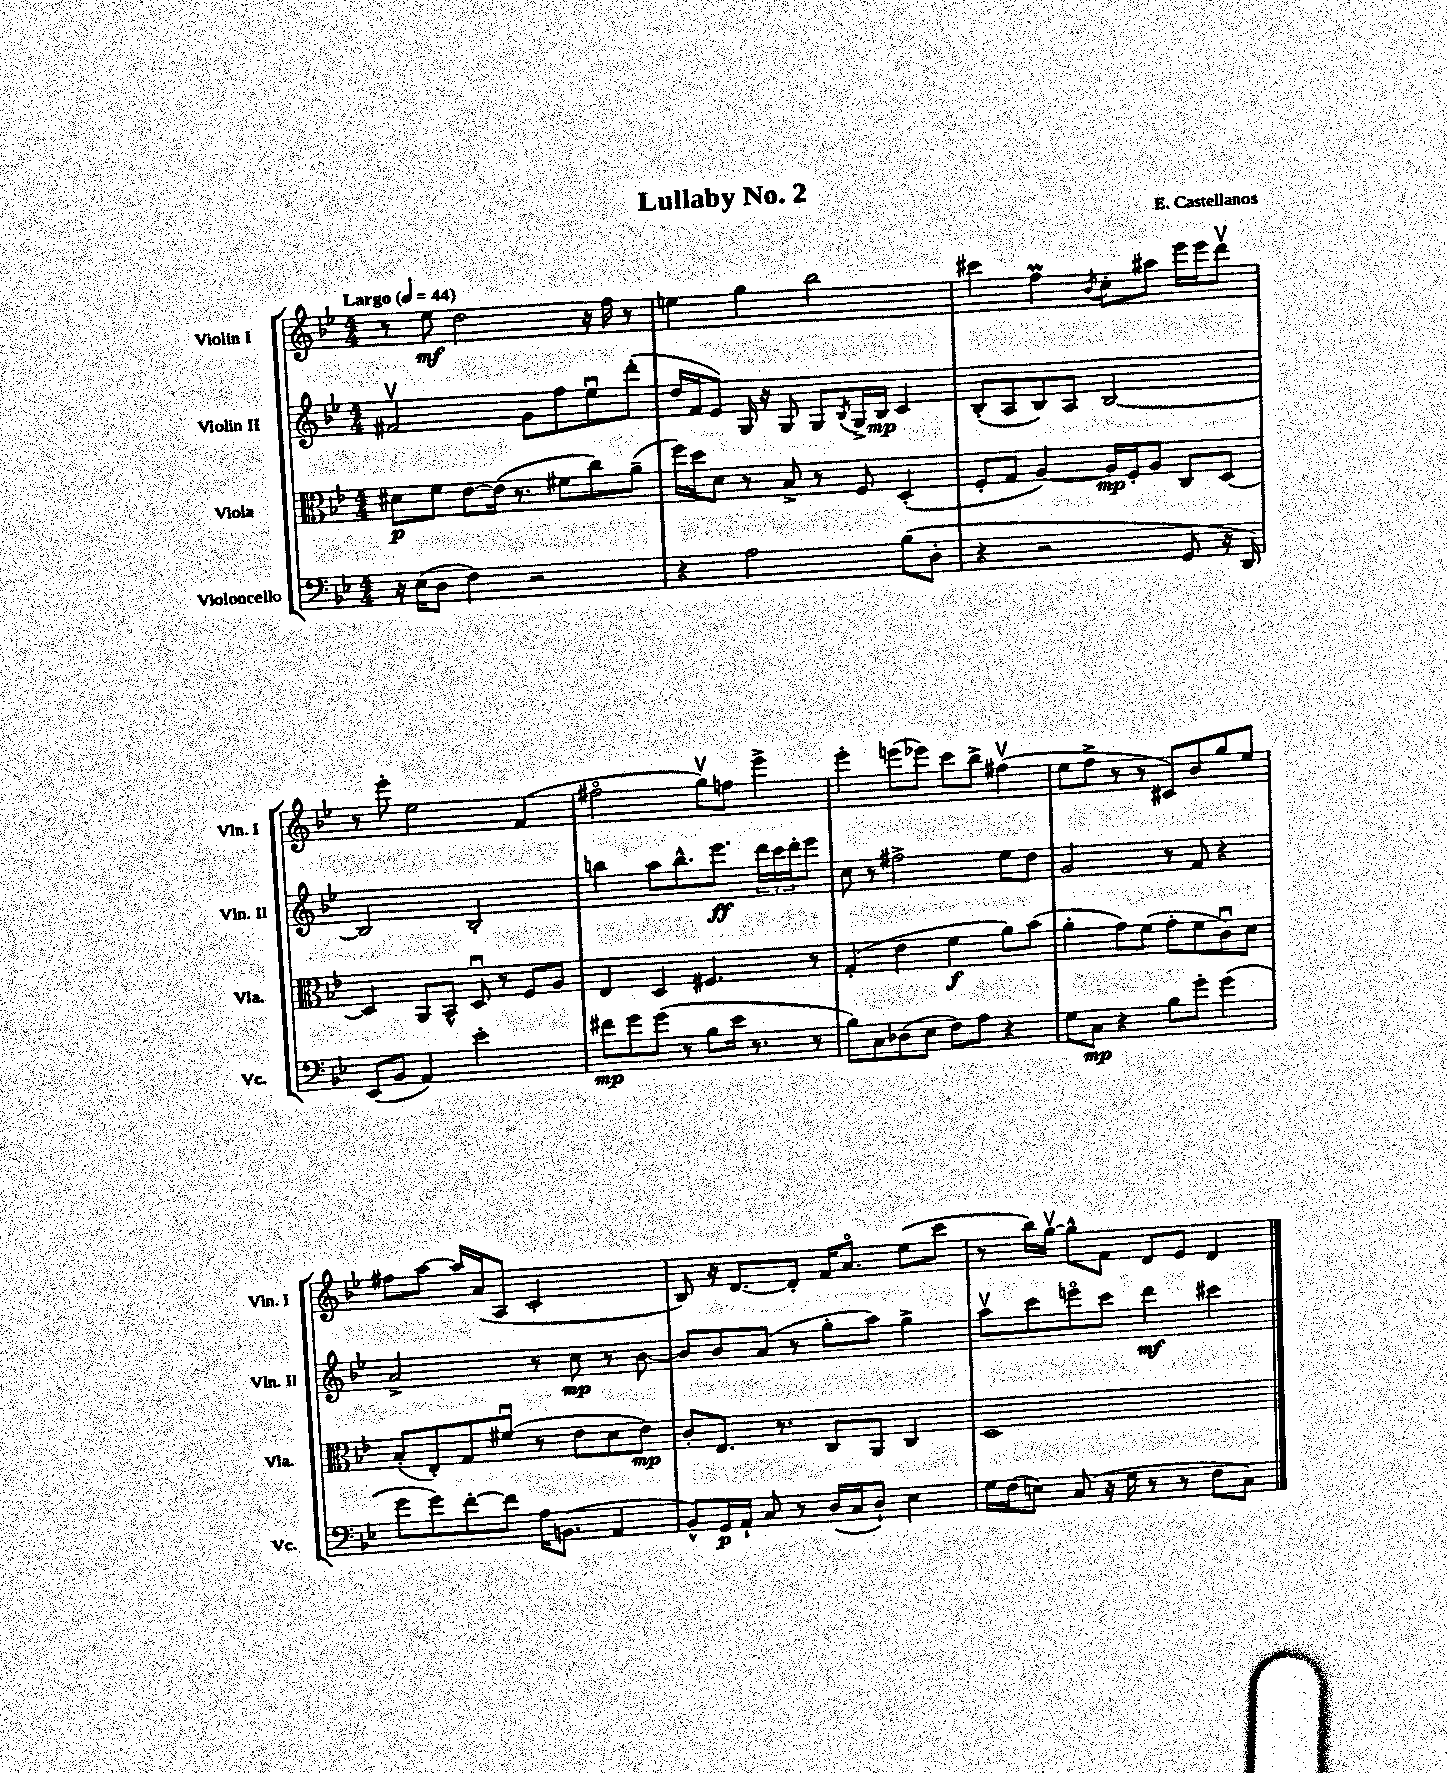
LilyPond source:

\header { title = "Lullaby No. 2" composer = "E. Castellanos" }
<<
\new StaffGroup <<
\new Staff = "s0" \with { instrumentName = "Violin I" shortInstrumentName = "Vln. I" } {
    \clef treble \key bes \major \numericTimeSignature \time 4/4 \tempo "Largo" 4 = 44
    r8 ees''8\mf d''2 r16 f''16 r8 |
    e''4 g''4 bes''2 |
    cis'''4 f''4\prall \acciaccatura { bes'8 } c''8-. ais''8 ees'''16 ees'''16 d'''8\upbow |
    r8 ees'''8-. ees''2 f'4( |
    fis''2\flageolet g''8\upbow) f''8 ees'''4-> |
    ees'''4-. e'''8( ees'''8) c'''8 bes''8-> fis''4\upbow( |
    ees''8 f''8-> r8 r8 cis'8) bes'8 g''8 ees''8 |
    fis''8 a''8~ a''16 a'16( a8 c'2-. |
    bes8) r16 d'8.~ d'8-. f'16 a'8.\flageolet ees''8( c'''8 |
    r8 bes''16) g''16~\upbow g''8-^ f'8 d'8 ees'8 d'4 \bar "|." |
}
\new Staff = "s1" \with { instrumentName = "Violin II" shortInstrumentName = "Vln. II" } {
    \clef treble \key bes \major \numericTimeSignature \time 4/4
    fis'2\upbow g'8 f''8 ees''8\downbow d'''8-.( |
    d''16 f'16 ees'8) g16 r16 g8 g8 \acciaccatura { bes8 } g16-> bes16\mp c'4 |
    bes8-.( a8 bes8) a8 bes2~ |
    bes2 bes2-. |
    b''4 a''8 b''8.-^ ees'''8.\ff \tuplet 3/2 { d'''16 c'''16 d'''16-. } ees'''8 |
    c''8 r8 fis''2-> ees''8 d''8 |
    g'2 r8 f'8 r4 |
    a'2-> r8 c''8\mp r8 bes'8~ |
    bes'8 bes'8 a'8( r8 g''8-. a''8) g''4-> |
    a''8\upbow c'''8 e'''8\flageolet c'''8 d'''4\mf cis'''4 \bar "|." |
}
\new Staff = "s2" \with { instrumentName = "Viola" shortInstrumentName = "Vla." } {
    \clef alto \key bes \major \numericTimeSignature \time 4/4
    dis'8\p f'8 ees'8~ ees'16( r8. fis'8 c''8) a'8--( |
    f''16) d''16 d'8 r8 bes8-> r8 f8 d4-.( |
    f8-. g8 a4~) a16\mp f16-. a8 c8 d8~ |
    d4 a,8 bes,8-^ d8\downbow r8 f8 a8 |
    ees4 d4 fis4. r8 |
    g4-.( ees'4 f'4\f a'8) bes'8( |
    a'4-. g'8) f'8( g'8-. f'8 c'8\downbow) d'8 |
    bes8-.( ees8-.) g8 fis'8\downbow( r8 ees'8 d'8 ees'8\mp) |
    c'8-. ees8. r8. c8 a,8 c4 |
    d1 \bar "|." |
}
\new Staff = "s3" \with { instrumentName = "Violoncello" shortInstrumentName = "Vc." } {
    \clef bass \key bes \major \numericTimeSignature \time 4/4
    r16 ees16( d8 f4) r2 |
    r4 a2 bes8( d8-. |
    r4 r2 g,8 r16 d,16) |
    ees,8( bes,8 a,4) ees'2-. |
    fis'8\mp g'8 g'8( r8 bes8 ees'16 r8. r8 |
    bes8) c8 des8( ees8 f8) a8 r4 |
    g8 c8\mp r4 bes8 g'8-. g'4( |
    g'8 g'8) f'8~-. f'8 a16 b,8.( a,4 |
    bes,8-^) g,16\p a,16-! c8 r8 d16( c16 d8-!) ees4 |
    g16 f16( e8) c8( r16 g16 r8 r8 f8 c8) \bar "|." |
}
>>
>>
\layout { \context { \Score \remove "Bar_number_engraver" } }
